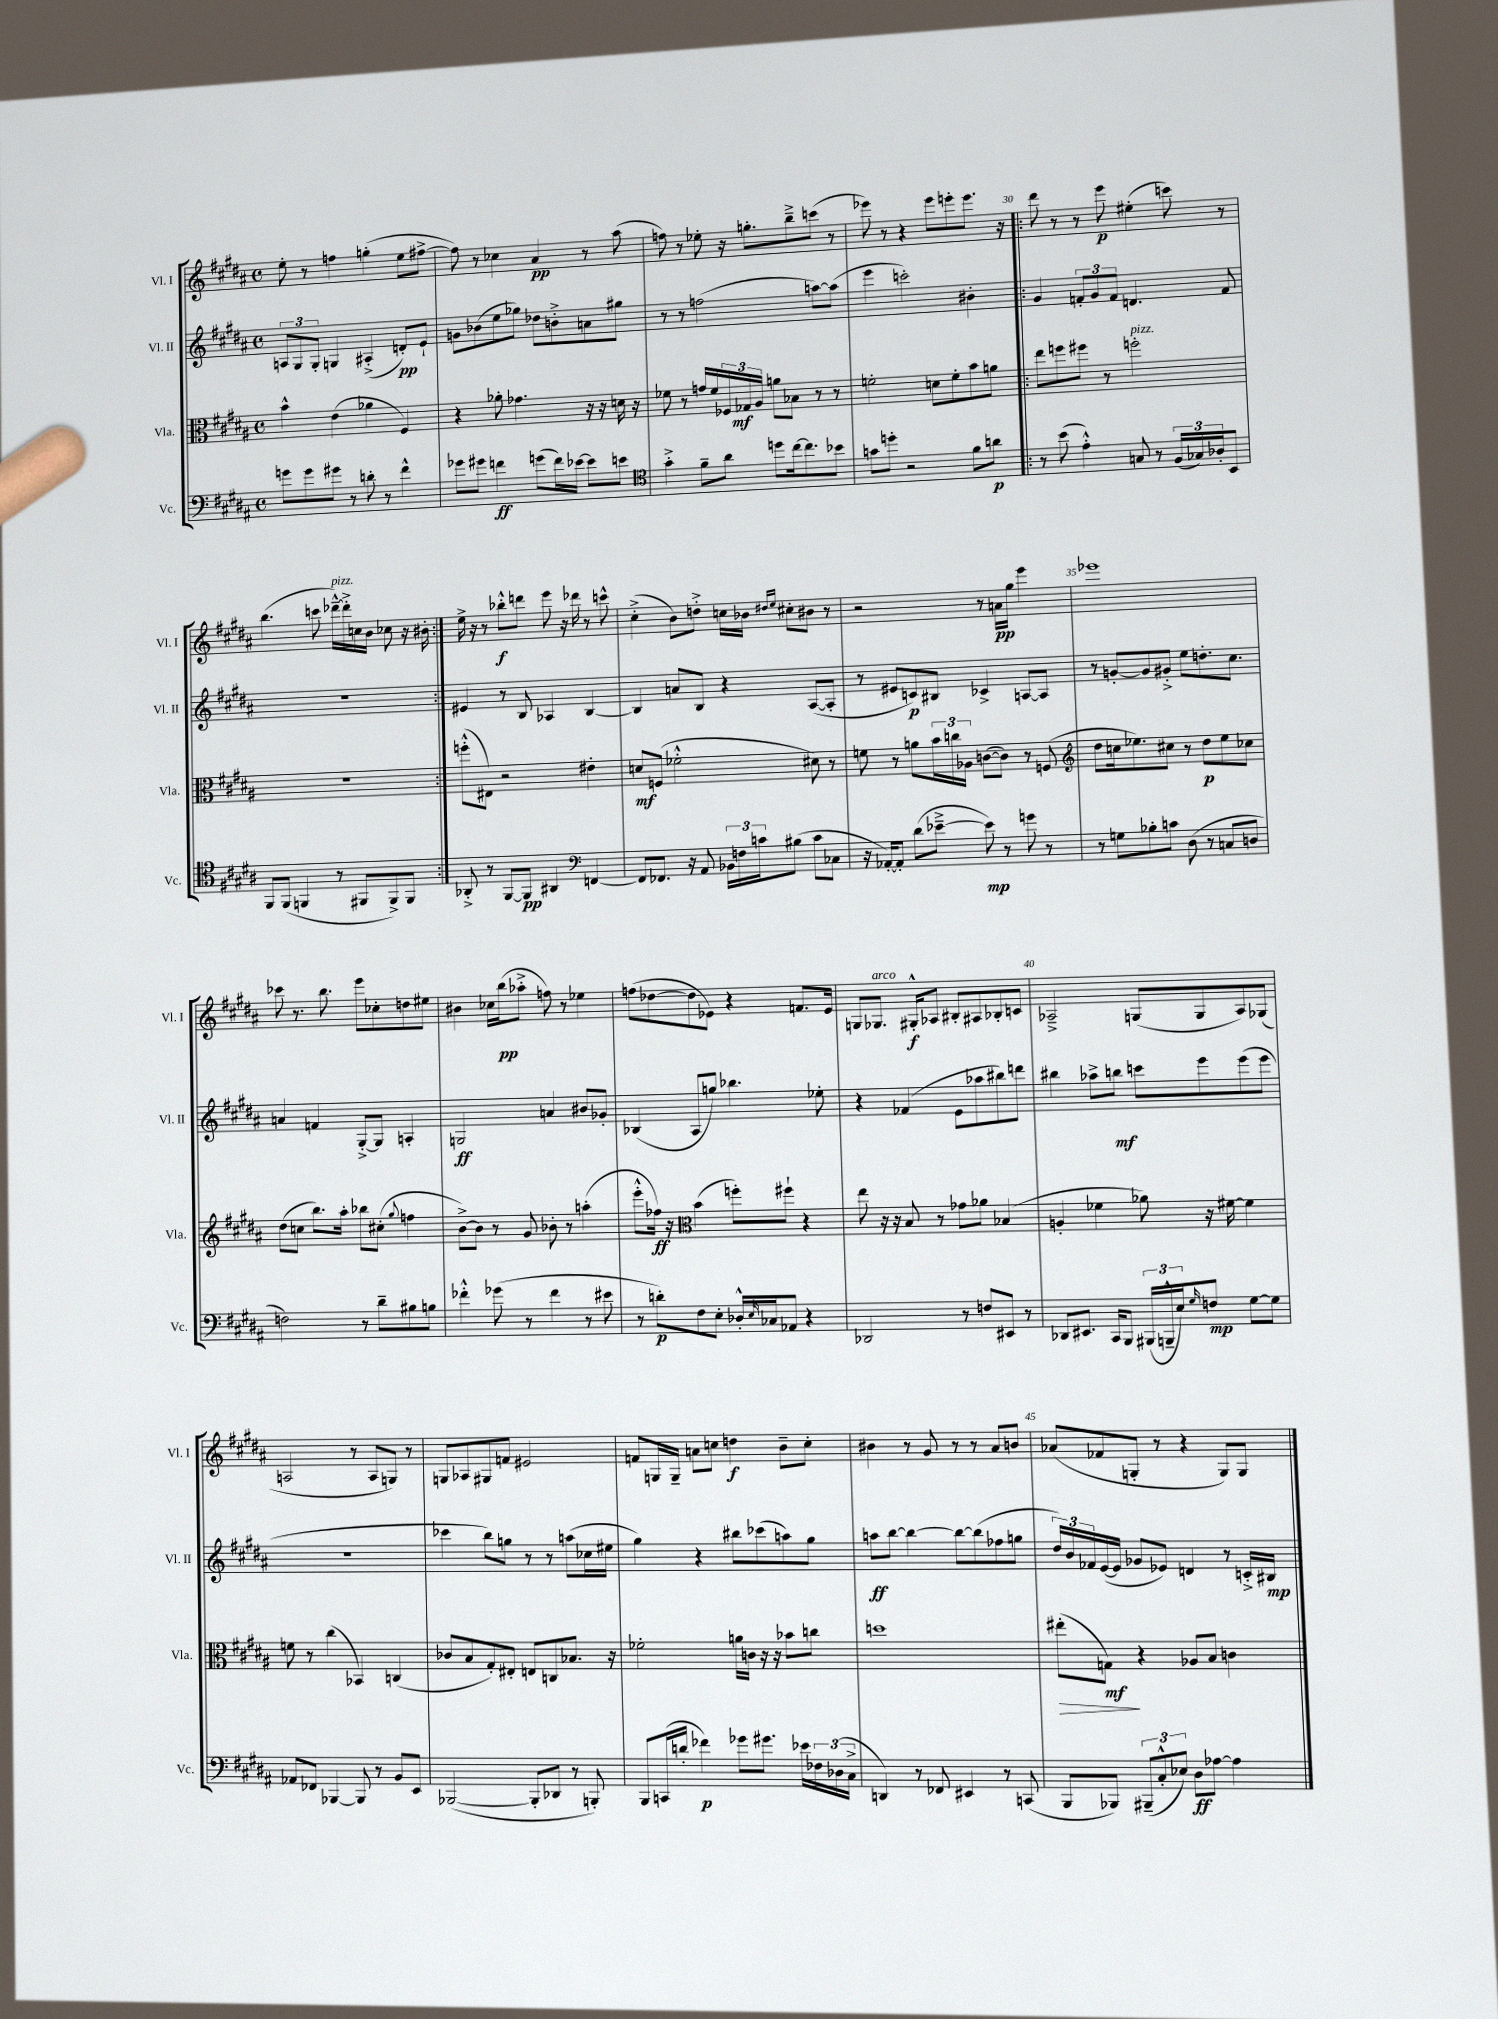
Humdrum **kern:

**kern	**kern	**kern	**kern
*staff4	*staff3	*staff2	*staff1
*clefF4	*clefC3	*clefG2	*clefG2
*k[f#c#g#d#a#]	*k[f#c#g#d#a#]	*k[f#c#g#d#a#]	*k[f#c#g#d#a#]
*M4/4	*M4/4	*M4/4	*M4/4
*met(c)	*met(c)	*met(c)	*met(c)
8g\L	4b^^\	12A/L	8ee'\
.	.	12G#/	.
8g\	.	.	8r
.	.	12G#'/J	.
8g#\J	(4e\	4G/	4ff\
8r	.	.	.
8d'\	4a-\	(4A#'^/	(4gg'\
8r	.	.	.
4f#^^\	4F#/)	8d'/L)	8ee\L
.	.	8e`/J	[8ff#^\J
=	=	=	=
8g-\L	4r	8g\L	8ff#\])
8g#\J	.	(8b-\	8r
4f\	8a-'\	8ee\	4cc-\
.	4.g-\	8gg-\J)	.
(8g\L	.	8dd-\L	4a#/
16f\L)	.	8b'^\	.
[16e-\JJ	.	.	.
8e-\]L	16r	8a\	8r
.	16r	.	.
8e\J	16d\	8gg#\J	(8aa#\
.	16r	.	.
=	=	=	=
*clefC4	*	*	*
4g#'^\	8f-\	8r	8ff\)
.	8r	8r	8r
8f#~\L	16g/LL	(2ff\	8ee-'\
.	16f-/	.	.
8a#\J	24F-/	.	16r
.	24G-/	.	.
.	.	.	8.gg'\L
.	24A#/JJ	.	.
8dd\L	8a\L	.	.
[16cc#\k	8B-\J	.	8bb~^\
8.cc#\]	.	.	.
.	8r	[8aa\L)	(8ccc\J
8b-\J	8r	(8aa\]J	8r
=	=	=	=
8g\L	2f'\	4eee\	8eee-\)
8dd'\J	.	.	8r
2r	.	2ccc'\)	4r
.	8d\L	.	8eee-\L
.	8f'\	.	8eee'\
8f#\L	8b\	4b#'\	8.eee\J
8a\J	8a\J	.	.
.	.	.	16r
=!|:	=!|:	=!|:	=!|:
8r	8ee\L	4g#/	8ddd#\
(8b\	8ff\	.	8r
4e'^^\)	8ff#\J	12f'/L	8r
.	.	12g#/	.
.	8r	.	8eee\
.	.	12f/J	.
8G/	2ff'\	4.d/	(4ee#'\
8r	.	.	.
(24F#/LL	.	.	8ccc\)
24G-/)	.	.	.
24A-'/J	.	.	.
8BB/J	.	8f/	8r
=	=	=	=
8FF#/L	1r	1r	(4.bb\
(8FF#/J	.	.	.
4FF/	.	.	.
.	.	.	8ccc\
8r	.	.	[16ddd-~^^\LL)
.	.	.	16ddd-'^\]
8FF#/L	.	.	16cc\
.	.	.	16b\JJ
8FF#^/)	.	.	8cc-\
8FF#/J	.	.	16r
.	.	.	16b#'\
=:|!	=:|!	=:|!	=:|!
8AA-'^/	(8ff'^^\L	4e#/	16ee^\
.	.	.	16r
8r	8E#\J)	.	8r
[8FF#/L	2r	8r	8bb-'^^\L
8FF#/]J	.	8B/	8ddd\J
4AA#/	.	4A-/	8eee\
.	.	.	16r
.	.	.	16ddd-\
*clefF4	*	*	*
[4FF/	4e#'\	[4B/	8r
.	.	.	8ccc^^\
=	=	=	=
8FF/]L	8d/L	4B/]	(4cc#'^\
8.FF-/J	(8F/J	.	.
.	2f-'^^\	8a/L	8b\L)
16r	.	.	.
8AA#/	.	8B/J	8dd'^\J
24BB-\LL	.	4r	16cc\LL
24F\	.	.	.
.	.	.	16b-\JJ
24c\J	.	.	.
.	.	.	16qqdd#/LL
.	.	.	16qqee/JJ
(8B#\J	.	.	8cc#'\L
8c\L	8d#\)	([8A#/L	8b#\J
8C-\J	8r	8A#'/]J	8r
=	=	=	=
16r	8f\	8r	2r
[16AA-'/LK)	.	.	.
8AA-'/]J	8r	8e#/L	.
(8d#\L	8a\L	8c/)	.
[8e-~^\J	24b\L	8B#/J	.
.	24cc\	.	.
.	24A-\JJ	.	.
8e-\])	([8c\L	4c-^/	8r
8r	8c\]J)	.	16a\LL
.	.	.	16gg#\JJ
8g\	8r	[8A/L	4eee\
8r	(8F/	8A/]J	.
=	=	=	=
*	*clefG2	*	*
8r	8dd#\L	8r	1eee-
8G\L	16cc\k	[8g'/L	.
.	8.ee-\)	.	.
8B-'\	.	8g/]	.
8c\J	8cc#\J	8g#'^/J	.
(8D#\	8r	8ee\L	.
8r	8dd#\L	8.dd'\	.
8C/L	8ee-\	.	.
.	.	8.cc#\J	.
8D/J	8cc-\J	.	.
=	=	=	=
2F\)	(8dd#\L	4a/	8ccc-\
.	8cc\J	.	8.r
.	8.bb\L)	4f/	.
.	.	.	8.bb\
.	16aa#'\Jk	.	.
8r	8bb-\L	[8G#'^/L	8eee\L
8d#~\L	(8cc#'\J	8G#/]J	8cc-'\
.	8qqgg#/	.	.
8B#\	4ff\	4A'/	8dd\
8B\J	.	.	8ee#\J
=	=	=	=
4f-'^^\	[8b^\L)	2G/	4b#\
.	8b\]J	.	.
(8g-\	8r	.	16cc-\LL
.	.	.	(16bb\J
8r	8g#/	.	8aa-'^\J
4f-\	8b-'\	4a/	8ff\)
.	8r	.	8r
8r	(4aa'\	8b#/L	4ee-\
8e#\	.	8g-'/J	.
=	=	=	=
8r	8eee'^^\L	(4B-/	(8ff\L
8d'\L)	16ff-\Jk)	.	[8dd-\
.	16r	.	.
*	*clefC3	*	*
8F#\	(4b\	8A#/L	8dd-\]
8E'\J	.	8gg/J)	8e-\J)
16D-'^^/LL	8ff'\L)	4.bb-\	4r
16qqE/	.	.	.
16C-/J	.	.	.
8AA-/J	8ff#`\J	.	.
4r	4r	.	8.f/L
.	.	8ee-'\	.
.	.	.	16e-/Jk
=	=	=	=
2DD-/	8ee\	4r	8G/L
.	16r	.	8.G-/J
.	16r	.	.
.	8B/	(4f-/	.
.	.	.	16G#'^^/LK
.	8r	.	8A-/J
8r	8g-\L	8e\L	8B#'/L
8F/L	8a-\J	8aa-\	8A#/
8EE#/J	(4B-/	8bb#\)	8B-'/
8r	.	8ddd\J	8c/J
=	=	=	=
8DD-/L	4A'/	4bb#\	2A-~^/
8.EE#/J	.	.	.
.	4f-\	8aa-^\L	.
16CC#/LK	.	.	.
8BBB/J	.	8bb\J	.
(24BBB#/LL	8a-\)	8ccc\L	(8G/L
24BBB~^^/	.	.	.
24E/J)	.	.	.
16qqG#/	.	.	.
8F/J	16r	8eee\	8G/
.	[16f#\	.	.
[8G#\L	4f#\]	(8eee\	8A-/)
8G#\]J	.	8eee\J	(8G-/J
=	=	=	=
8AA-/L	8f\	1r	2A/
8FF-/J	8r	.	.
[4BBB-/	(4cc#\	.	.
8BBB-/]	4BB-/)	.	8r
8r	.	.	8A/L
8BB/L	(4C/	.	8G/J)
8EE/J	.	.	8r
=	=	=	=
([2BBB-/	8c-/L	4ccc-\	8G/L
.	8B/	.	8A-/
.	8G#'/)	8bb\L)	8G#/
.	8E#'/J	8gg\J	8f/J
8BBB-'/]L	8E/L	8r	2e#/
8DD-/J	8C/	8r	.
8r	8.B-/J	(8aa\L	.
8BBB'/)	.	16cc-\L	.
.	16r	16ee#\JJ	.
=	=	=	=
8BBB/L	2f-'\	4gg#\)	8f/L
(16CC/L	.	.	16G/L
16d'/JJ	.	.	16G~/JJ
4f-\)	.	4r	8a\L
.	.	.	8cc\J
8g-\L	16a\LL	8bb#\L	4dd\
.	16c\JJ	.	.
8.g#\J	16r	(8ccc-\	.
.	16r	.	.
.	8b-\L	8aa\)	8b~\L
16e-\LL	.	.	.
24F-\	8cc\J	8gg#\J	8cc'\J
(24D-\	.	.	.
24C#^\JJ	.	.	.
=	=	=	=
4DD/)	1dd	8aa\L	4b#\
.	.	[8bb\J	.
8r	.	4bb\_	8r
8FF-/	.	.	8g#/
4EE#/	.	8bb\_L	8r
.	.	(8bb\]	8r
8r	.	8ff-\	8a#/L
(8CC/	.	8gg\J	8b/J
=	=	=	=
8BBB/L	(8ee#'\L	24dd#/LL)	(8a-/L
.	.	24b/	.
.	.	24f-/	.
8BBB-/J)	8G\J)	([16e/	8f-/
.	.	16e/]JJ	.
(12BBB#~/L	4r	8g-/L	8G'/J
12C#'^^/	.	.	.
.	.	8e-/J)	8r
12E-/J)	.	.	.
8D#\L	8A-/L	4d/	4r
[8A-\J	8B/J	.	.
4A-\]	4c\	8r	8G/L)
.	.	16c'^/LL	8G/J
.	.	16B#/JJ	.
==	==	==	==
*-	*-	*-	*-
